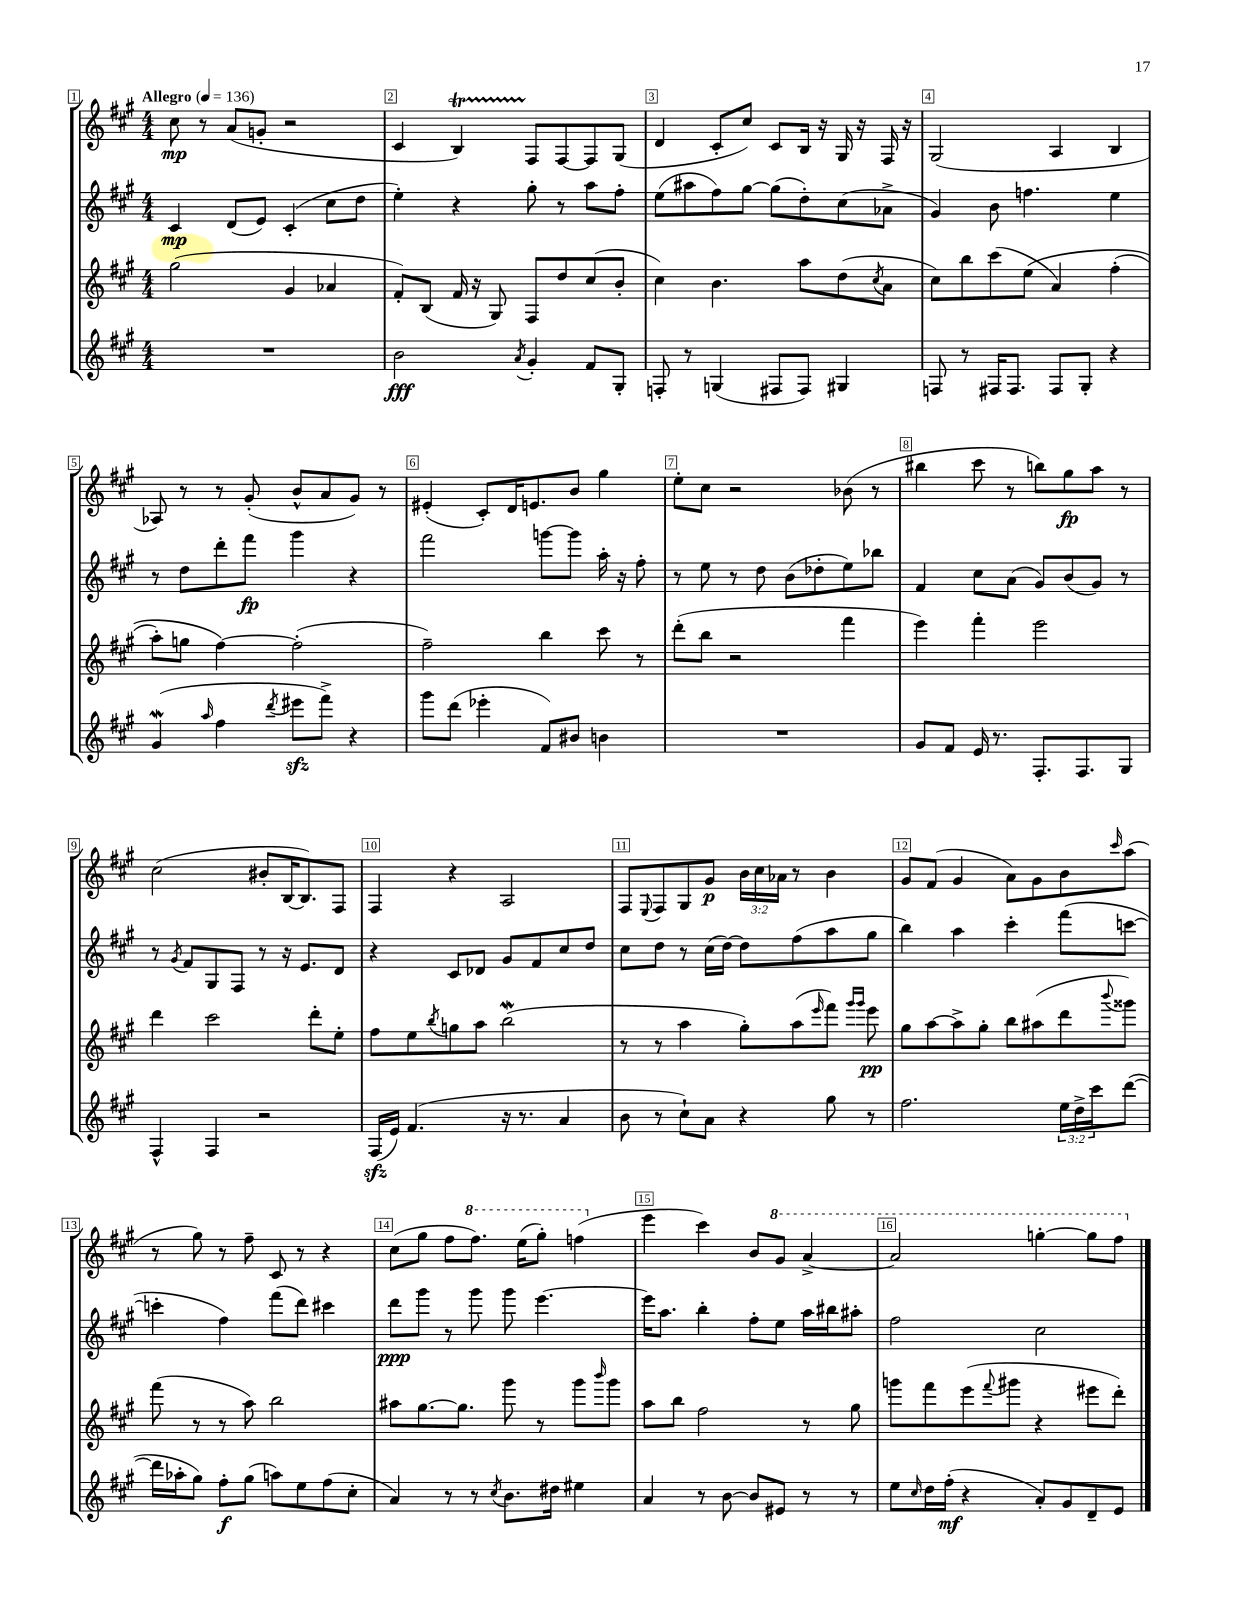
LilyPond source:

<<
\new StaffGroup <<
\new Staff = "s0" {
    \clef treble \key a \major \numericTimeSignature \time 4/4 \override Staff.TupletNumber.text = #tuplet-number::calc-fraction-text \tempo "Allegro" 4 = 136
    cis''8\mp r8 a'8( g'8-. r2 |
    cis'4 b4\startTrillSpan) fis8\stopTrillSpan fis8~ fis8 gis8( |
    d'4 cis'8-. cis''8) cis'8 b16 r16 gis16 r16 fis16 r16 |
    gis2( a4 b4 |
    aes8) r8 r8 gis'8-.( b'8-^ a'8 gis'8) r8 |
    eis'4-.( cis'8-.) d'16 e'8. b'8 gis''4 |
    e''8-. cis''8 r2 bes'8( r8 |
    bis''4 cis'''8 r8 b''8) gis''8\fp a''8 r8 |
    cis''2( bis'8-. b16~ b8.) fis8 |
    fis4 r4 a2 |
    fis8 \appoggiatura { e8 } fis8 gis8 gis'8\p \tuplet 3/2 { b'16 cis''16 aes'16 } r8 b'4 |
    gis'8 fis'8( gis'4 a'8) gis'8 b'8 \grace { cis'''16 } a''8( |
    r8 gis''8) r8 fis''8-- cis'8 r8 r4 |
    cis''8( gis''8 fis''8 \ottava #1 fis'''8.) e'''16( gis'''8-.) f'''4( \ottava #0 |
    e'''4 cis'''4) b'8 \ottava #1 gis''8 a''4~-> |
    a''2 g'''4~-. g'''8 fis'''8 \ottava #0 \bar "|." |
}
\new Staff = "s1" {
    \clef treble \key a \major \numericTimeSignature \time 4/4
    cis'4\mp d'8( e'8) cis'4-.( cis''8 d''8 |
    e''4-.) r4 gis''8-. r8 a''8 fis''8-. |
    e''8( ais''8 fis''8) gis''8~ gis''8( d''8-.) cis''8( aes'8-> |
    gis'4) b'8 f''4. e''4 |
    r8 d''8 d'''8-. fis'''8\fp gis'''4 r4 |
    fis'''2 g'''8~ g'''8 a''16-. r16 fis''8-. |
    r8 e''8 r8 d''8 b'8( des''8-. e''8) bes''8 |
    fis'4 cis''8 a'8( gis'8) b'8( gis'8) r8 |
    r8 \acciaccatura { gis'8 } fis'8 gis8 fis8 r8 r16 e'8. d'8 |
    r4 cis'8 des'8 gis'8 fis'8 cis''8 d''8 |
    cis''8 d''8 r8 cis''16( d''16~) d''8 fis''8( a''8 gis''8 |
    b''4) a''4 cis'''4-. fis'''8( c'''8~ |
    c'''4-. fis''4) fis'''8( d'''8) cis'''4 |
    d'''8\ppp gis'''8 r8 gis'''8 gis'''8 e'''4.~ |
    e'''16 a''8. b''4-. fis''8-. e''8 a''16 bis''16 ais''8-. |
    fis''2 cis''2 \bar "|." |
}
\new Staff = "s2" {
    \clef treble \key a \major \numericTimeSignature \time 4/4
    gis''2( gis'4 aes'4 |
    fis'8-.) b8( fis'16 r16 gis8) fis8 d''8 cis''8( b'8-. |
    cis''4) b'4. a''8 d''8( \acciaccatura { cis''8 } a'8 |
    cis''8) b''8 cis'''8( e''8\( a'4) fis''4-.( |
    a''8-.) g''8 fis''4~\) fis''2-.( |
    fis''2--) b''4 cis'''8 r8 |
    d'''8-.( b''8 r2 fis'''4 |
    e'''4) fis'''4-. e'''2 |
    d'''4 cis'''2 d'''8-. e''8-. |
    fis''8 e''8 \acciaccatura { b''8 } g''8 a''8 b''2\mordent( |
    r8 r8 a''4 gis''8-.) a''8( \grace { e'''16 } fis'''8) \grace { gis'''16 gis'''16 } e'''8\pp |
    gis''8 a''8~ a''8-> gis''8-. b''8 ais''8( d'''8 \appoggiatura { b'''8 } gisis'''8) |
    fis'''8( r8 r8 a''8) b''2 |
    ais''8 gis''8.~ gis''8. gis'''8 r8 gis'''8 \grace { b'''16 } gis'''8 |
    a''8 b''8 fis''2 r8 gis''8 |
    g'''8 fis'''8 e'''8( \appoggiatura { fis'''8 } gis'''8 r4 eis'''8 d'''8-.) \bar "|." |
}
\new Staff = "s3" {
    \clef treble \key a \major \numericTimeSignature \time 4/4 \override Staff.TupletNumber.text = #tuplet-number::calc-fraction-text
    R1 |
    b'2\fff \acciaccatura { a'8 } gis'4-. fis'8 gis8-. |
    f8-. r8 g4( fis8 fis8) gis4 |
    f8 r8 fis16 fis8. fis8 gis8-. r4 |
    gis'4\mordent( \grace { a''16 } fis''4 \acciaccatura { d'''8 } eis'''8\sfz fis'''8->) r4 |
    gis'''8 d'''8( ees'''4-. fis'8) bis'8 b'4 |
    R1 |
    gis'8 fis'8 e'16 r8. fis8.-. fis8. gis8 |
    fis4-^ fis4 r2 |
    fis16\sfz( e'16) fis'4.( r16 r8. a'4 |
    b'8 r8 cis''8-!) a'8 r4 gis''8 r8 |
    fis''2. \tuplet 3/2 { e''16 d''16-> cis'''16 } d'''8~( |
    d'''16 aes''16-. gis''8) fis''8-.\f gis''8( a''8) e''8 fis''8( cis''8-. |
    a'4) r8 r8 \acciaccatura { cis''8 } b'8. dis''16 eis''4 |
    a'4 r8 b'8~ b'8 eis'8 r8 r8 |
    e''8 \grace { cis''16 } d''16 fis''16-.\mf( r4 a'8-.) gis'8 d'8-- e'8 \bar "|." |
}
>>
>>
\layout { \context { \Score \override BarNumber.break-visibility = ##(#f #t #t) barNumberVisibility = #all-bar-numbers-visible \override BarNumber.stencil = #(make-stencil-boxer 0.1 0.3 ly:text-interface::print) } }
